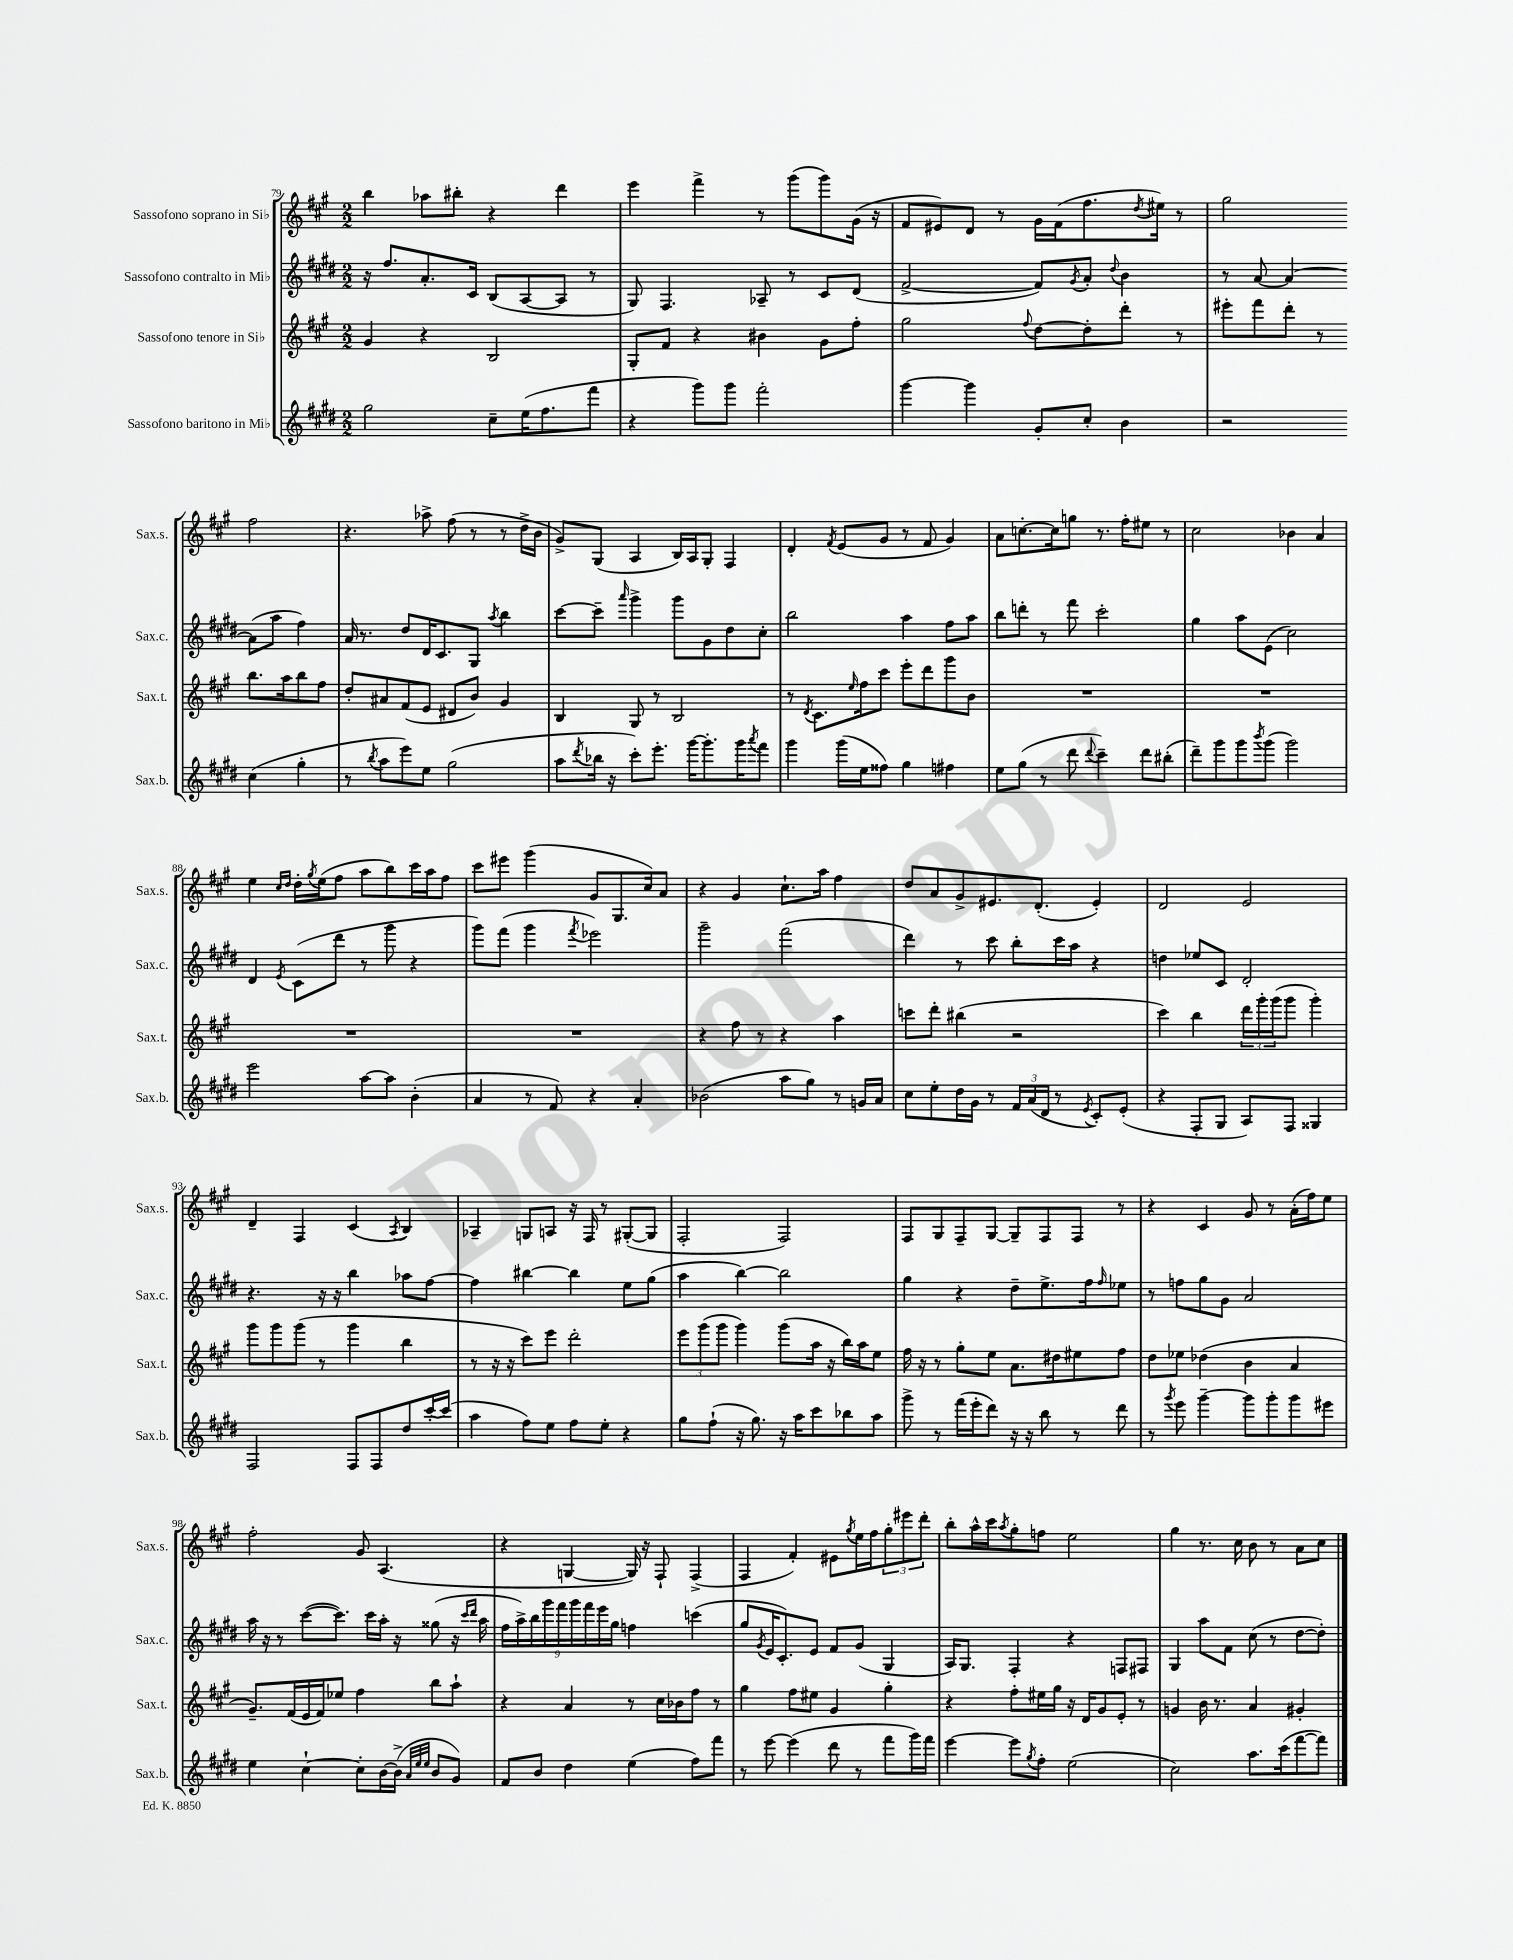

**kern	**kern	**kern	**kern
*staff4	*staff3	*staff2	*staff1
*clefG2	*clefG2	*clefG2	*clefG2
*k[f#c#g#d#]	*k[f#c#g#]	*k[f#c#g#d#]	*k[f#c#g#]
*M2/2	*M2/2	*M2/2	*M2/2
2gg#	4g#	16r	4bb
.	.	8.ff#	.
.	4r	8.a'	8aa-
.	.	.	8bb#'
.	.	16c#	.
8cc#~	2B	(8B	4r
(16ee	.	[8A	.
8.ff#	.	.	.
.	.	8A]	4ddd
8fff#	.	8r	.
=	=	=	=
4r	8G#'	8G#)	4eee
.	8f#	4.F#	.
8ggg#)	4r	.	4fff#^
8ggg#	.	.	.
2fff#'	4b#	8A-~	8r
.	.	8r	(8ggg#
.	8g#	8c#	8ggg#)
.	8ff#'	(8d#	(16g#
.	.	.	16r
=	=	=	=
[4ggg#	2gg#	[2f#^	8f#
.	.	.	8e#)
4ggg#]	.	.	8d
.	.	.	8r
.	8qqff#	.	.
8g#'	[8dd	8f#])	16g#
.	.	.	(16f#
.	.	8qg#	.
8cc#'	8dd']	8a'	8.ff#
.	.	8qqdd#	.
4b	8ddd'	4b	.
.	.	.	8qdd
.	.	.	16ee#)
.	8r	.	8r
=	=	=	=
2r	8eee#'	8r	2gg#
.	8fff#	[8a	.
.	8ddd'	4a_	.
.	8r	.	.
(4cc#	8.bb	(8a]	2ff#
.	.	8aa	.
.	16aa	.	.
4gg#'	8bb	4ff#)	.
.	8ff#	.	.
=	=	=	=
8r	8dd'	16a	4.r
.	.	8.r	.
8qbb	.	.	.
8aa	8a#	.	.
8eee)	(8f#	8dd#	.
8ee	8e	16d#	8aa-^
.	.	8.c#	.
(2gg#	8d#	.	(8ff#
.	8b)	8G#	8r
.	.	8qaa	.
.	4g#	4bb	8r
.	.	.	16dd^
.	.	.	16b
=	=	=	=
8aa	4B	[8ccc#	8g#^)
8qddd#	.	.	.
16bb-	.	8ccc#~]	(8G#
16r	.	.	.
.	.	16qqaaa	.
8ccc#')	8G#	4ggg#^	4A
8.eee'	8r	.	.
.	2B	8ggg#	16B)
[16ggg#	.	.	16A
8.ggg#']	.	8g#	8G#'
.	.	8dd#	4F#
16ggg#	.	.	.
8qaaa	.	.	.
8fff#	.	8cc#'	.
=	=	=	=
4ggg#	8r	2bb	4d'
.	8qd	.	.
.	8.c#	.	.
.	.	.	8qf#
(16ggg#	.	.	(8e
.	16qqee	.	.
16ee	16ff#	.	.
8ff##)	8ccc#	.	8g#
4gg#	8eee'	4aa	8r
.	8ddd	.	8f#
4ff#	8ggg#	8ff#	4g#)
.	8b	8aa	.
=	=	=	=
8ee	1r	8bb	8a
(8gg#	.	8ddd'	[8.cc'
8r	.	8r	.
.	.	.	16cc]
8ddd#	.	8fff#	8gg
8qqddd#	.	.	.
4ccc#~)	.	2ccc#'	8.r
.	.	.	16ff#'
8ddd#	.	.	8ee#
(8bb#'	.	.	8r
=	=	=	=
8ddd#~)	1r	4gg#	2cc#
8ggg#	.	.	.
8ggg#	.	8aa	.
8qbbb	.	.	.
(8ggg#	.	(8e	.
2ggg#)	.	2cc#)	4b-
.	.	.	4a
=	=	=	=
2eee	1r	4d#	4ee
.	.	.	16qqcc#
.	.	8qe	16qqdd
.	.	(8c#	16dd'
.	.	.	8qgg#
.	.	.	(16ee
.	.	8ddd#	8ff#
[8aa	.	8r	8aa
8aa]	.	8ggg#	8bb)
(4b'	.	4r	16ccc#
.	.	.	16aa
.	.	.	8ff#
=	=	=	=
4a	1r	8ggg#)	8ccc#
.	.	(8fff#	8eee#
8r	.	4ggg#	(4ggg#
8f#)	.	.	.
.	.	8qfff#	.
4r	.	2eee-)	8g#
.	.	.	8.G#
4a'	.	.	.
.	.	.	16cc#)
.	.	.	8a
=	=	=	=
(2b-	4r	2ggg#~	4r
.	8ff#	.	4g#
.	8r	.	.
8aa	4r	(2fff#	8.cc#`
8gg#)	.	.	.
.	.	.	16aa
8r	4aa	.	4ff#
16g	.	.	.
16a	.	.	.
=	=	=	=
8cc#	8ccc	4ddd#)	8dd
8ee'	8ddd'	.	8a
16dd#	(4bb#	8r	8g#^
16g#	.	.	.
8r	.	8ccc#	8.e#
24f#	2r	8bb'	.
(24a	.	.	.
.	.	.	(8.d'
24d#	.	.	.
8r	.	16ccc#	.
.	.	16aa	.
8qe	.	.	.
8c#')	.	4r	4e#')
(8e'	.	.	.
=	=	=	=
4r	4ccc#)	4dd	2d
8F#'	4bb	8ee-	.
8G#	.	8c#	.
8A)	24ddd	2d#'	2e
.	24ggg#'	.	.
.	(24ggg#	.	.
8F#	8ggg#	.	.
4G##	4ggg#')	.	.
=	=	=	=
2F#	8ggg#	4.r	4d~
.	8ggg#	.	.
.	(8ggg#	.	4F#
.	8r	16r	.
.	.	16r	.
8F#	4ggg#	4bb	(4c#
8F#	.	.	.
.	.	.	8qA
8dd#	4bb	8aa-	4B)
[16ccc#'	.	[8ff#	.
(16ccc#]	.	.	.
=	=	=	=
4aa	8r	4ff#]	4A-~
.	16r	.	.
.	16r	.	.
8ff#)	8ccc#)	[4bb#	8G
8ee	8eee	.	8A
8ff#	2ddd'	4bb#]	16r
.	.	.	16F#
8ee'	.	.	8r
4r	.	8ee	([8G#'
.	.	(8gg#	8G#]
=	=	=	=
8gg#	12eee	4aa	2F#'
.	(12ggg#	.	.
(8ff#`	.	.	.
.	12ggg#	.	.
16r	4ggg#)	[4bb)	.
8.gg#)	.	.	.
16r	(8ggg#	2bb]	2F#)
16aa	.	.	.
8ccc#	16aa	.	.
.	16r	.	.
8bb-	16bb)	.	.
.	16aa	.	.
8aa	8ee	.	.
=	=	=	=
8ggg#^	16ff#	4gg#	8F#
.	16r	.	.
8r	8r	.	8G#
(16fff#	8gg#'	4r	8F#~
16eee'	.	.	.
8ddd#)	8ee	.	[8G#
16r	8.a	8dd#~	8G#~]
16r	.	.	.
8bb	.	8.ee^	8F#
.	16dd#	.	.
8r	8ee#	.	8F#
.	.	16ff#	.
.	.	16qqff#	.
8ddd#	8ff#	8ee-	8r
=	=	=	=
8r	8dd	8r	4r
8qggg#	.	.	.
8eee	8ee-	8ff	.
[4ggg#~	(4dd-	8gg#	4c#
.	.	8g#	.
8ggg#]	4b	2a	8g#
8ggg#'	.	.	8r
8ggg#	4a	.	(16a'
.	.	.	16ff#)
8eee#	.	.	8ee
=	=	=	=
4ee	8.g#~)	16aa	2ff#'
.	.	16r	.
.	.	8r	.
.	(16f#	.	.
[4cc#`	16e	([8ccc#	.
.	16f#)	.	.
.	8ee-	8.ccc#])	.
8cc#']	4ff#	.	8g#
.	.	16ccc#	.
[16b	.	16aa'	(4.A
(16b^]	.	16r	.
32qqa	.	.	.
32qqee	.	.	.
32qqee	.	.	.
8b	8bb	(8gg##	.
8g#)	8aa`	16r	.
.	.	16qqccc#	.
.	.	16qqddd#	.
.	.	16aa	.
=	=	=	=
8f#	4r	18ff#	4r
.	.	18aa^)	.
.	.	18bb	.
8b	.	.	.
.	.	18ggg#	.
.	.	18fff#	.
4dd#	4a	.	[4G
.	.	18ggg#	.
.	.	18fff#	.
.	.	18eee	.
.	.	18gg#	.
(4ee	8r	4ff	16G])
.	.	.	16r
.	16cc#	.	8F#`
.	16b-	.	.
8ff#)	8ff#	(4ccc	(4F#^
8fff#	8r	.	.
=	=	=	=
8r	4gg#	8gg#	4F#
.	.	8qg#	.
[8eee	.	16e	.
.	.	8.c#')	.
(4eee]	8ff#	.	4f#')
.	8ee#	8e	.
8ddd#	4g#	8f#	8e#
.	.	.	8qgg#
8r	.	(8g#	16ee
.	.	.	16ff#
8fff#	4gg#'	4G#	12gg#'
.	.	.	12eee#
16ggg#)	.	.	.
.	.	.	12ddd'
16fff#	.	.	.
=	=	=	=
[4eee	4r	16A)	8bb'
.	.	8.G#	.
.	.	.	16aa^^
.	.	.	16ccc#
.	.	.	8qaa
8eee]	8ff#'	4F#'	8gg#'
8qgg#	.	.	.
8ff#'	16ee#	.	8ff
.	16gg#	.	.
(2ee	16r	4r	2ee
.	16d	.	.
.	8g#	.	.
.	8e'	8F	.
.	8r	8F#	.
=	=	=	=
2cc#)	4g	4G#	4gg#
.	16b	8aa	8.r
.	8.r	.	.
.	.	8f#	.
.	.	.	16cc#
8.aa	4a	(8cc#	8b
.	.	8r	8r
(16ccc#	.	.	.
[8fff#	4g#'	[8dd#	8a
8fff#])	.	8dd#'])	8cc#
==	==	==	==
*-	*-	*-	*-
